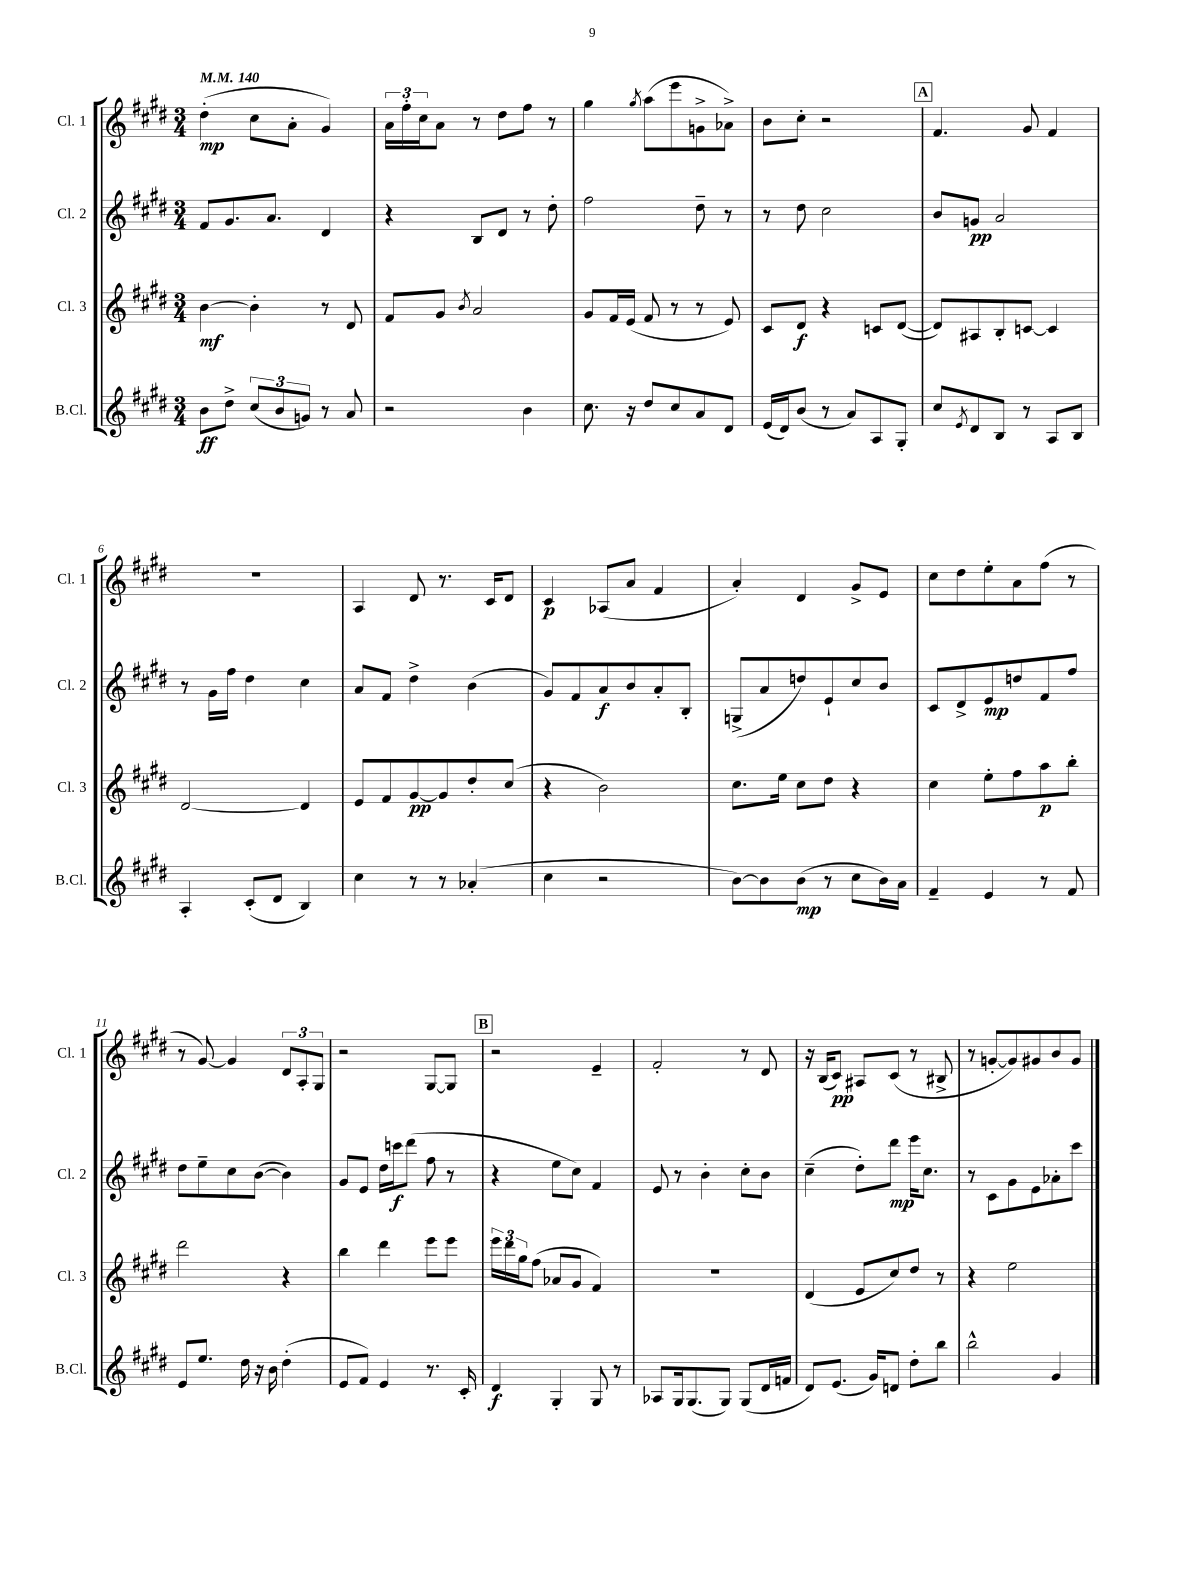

**kern	**kern	**kern	**kern
*staff4	*staff3	*staff2	*staff1
*clefG2	*clefG2	*clefG2	*clefG2
*k[f#c#g#d#]	*k[f#c#g#d#]	*k[f#c#g#d#]	*k[f#c#g#d#]
*M3/4	*M3/4	*M3/4	*M3/4
*MM140	*MM140	*MM140	*MM140
8b	[4b	8f#	(4dd#'
8dd#^	.	8.g#	.
(12cc#	4b']	.	8cc#
.	.	8.a	.
12b	.	.	.
.	.	.	8a'
12g)	.	.	.
8r	8r	4d#	4g#)
8a	8d#	.	.
=	=	=	=
2r	8f#	4r	24a
.	.	.	24ff#'
.	.	.	24cc#
.	8g#	.	8a
.	8qb	.	.
.	2a	8B	8r
.	.	8d#	8dd#
4b	.	8r	8ff#
.	.	8dd#'	8r
=	=	=	=
8.cc#	8g#	2ff#	4gg#
.	16f#	.	.
16r	(16e	.	.
.	.	.	8qgg#
8dd#	8f#	.	(8aa
8cc#	8r	.	8eee
8a	8r	8dd#~	8g^
8d#	8e)	8r	8a-^)
=	=	=	=
(16e	8c#	8r	8b
16d#)	.	.	.
(8b	8d#	8dd#	8cc#'
8r	4r	2cc#	2r
8a)	.	.	.
8A	8c	.	.
8G#'	([8d#	.	.
=	=	=	=
8cc#	8d#])	8b	4.f#
8qe	.	.	.
8d#	8A#	8g	.
8B	8B'	2a	.
8r	[8c	.	8g#
8A	4c]	.	4f#
8B	.	.	.
=	=	=	=
4A'	[2d#	8r	2.r
.	.	16g#	.
.	.	16ff#	.
(8c#'	.	4dd#	.
8d#	.	.	.
4B)	4d#]	4cc#	.
=	=	=	=
4cc#	8e	8a	4A
.	8f#	8f#	.
8r	[8g#	4dd#^	8d#
8r	8g#]	.	8.r
(4a-'	8dd#'	(4b	.
.	.	.	16c#
.	(8cc#	.	8d#
=	=	=	=
4cc#	4r	8g#)	4c#
.	.	8f#	.
2r	2b)	8a	(8A-
.	.	8b	8a
.	.	8a'	4f#
.	.	8B'	.
=	=	=	=
[8b)	8.cc#	(8G^	4a')
8b]	.	8a	.
.	16ee	.	.
(8b	8cc#	8dd)	4d#
8r	8dd#	8e`	.
8cc#	4r	8cc#	8g#^
16b)	.	8b	8e
16a	.	.	.
=	=	=	=
4f#~	4cc#	8c#	8cc#
.	.	8d#^	8dd#
4e	8ee'	8e	8ee'
.	8ff#	8dd	8a
8r	8aa	8f#	(8ff#
8f#	8bb'	8ff#	8r
=	=	=	=
8e	2ddd#	8dd#	8r
8.ee	.	8ee~	[8g#)
.	.	8cc#	4g#]
16dd#	.	.	.
16r	.	([8b	.
16b	.	.	.
(4dd#'	4r	4b])	12d#
.	.	.	12A'
.	.	.	12G#
=	=	=	=
8e	4bb	8g#	2r
8f#)	.	8e	.
4e	4ddd#	16dd#	.
.	.	16ccc	.
.	.	(8ddd#	.
8.r	8eee	8ff#	[8G#
.	8eee	8r	8G#]
16c#'	.	.	.
=	=	=	=
4d#	24eee	4r	2r
.	24ddd#	.	.
.	24gg#	.	.
.	(8ff#	.	.
4G#'	8a-	8ee	.
.	8g#	8cc#)	.
8G#	4f#)	4f#	4e~
8r	.	.	.
=	=	=	=
8A-	2.r	8e	2f#'
16G#	.	8r	.
(8.G#	.	.	.
.	.	4b'	.
8G#)	.	.	.
(8G#	.	8cc#'	8r
16d#	.	8b	8d#
16f	.	.	.
=	=	=	=
8d#)	(4d#	(4cc#~	16r
.	.	.	(16B
(8.e	.	.	8c#)
.	8e	8dd#')	8A#
16g#)	.	.	.
8d	8cc#)	8ddd#	(8c#
8dd#'	8dd#	16eee	8r
.	.	8.cc#	.
8bb	8r	.	8B#^
=	=	=	=
2bb^^	4r	8r	8r
.	.	8c#	[8g'
.	2ee	8g#	8g])
.	.	8e	8g#
4g#	.	8a-'	8b
.	.	8ccc#	8g#
==	==	==	==
*-	*-	*-	*-
